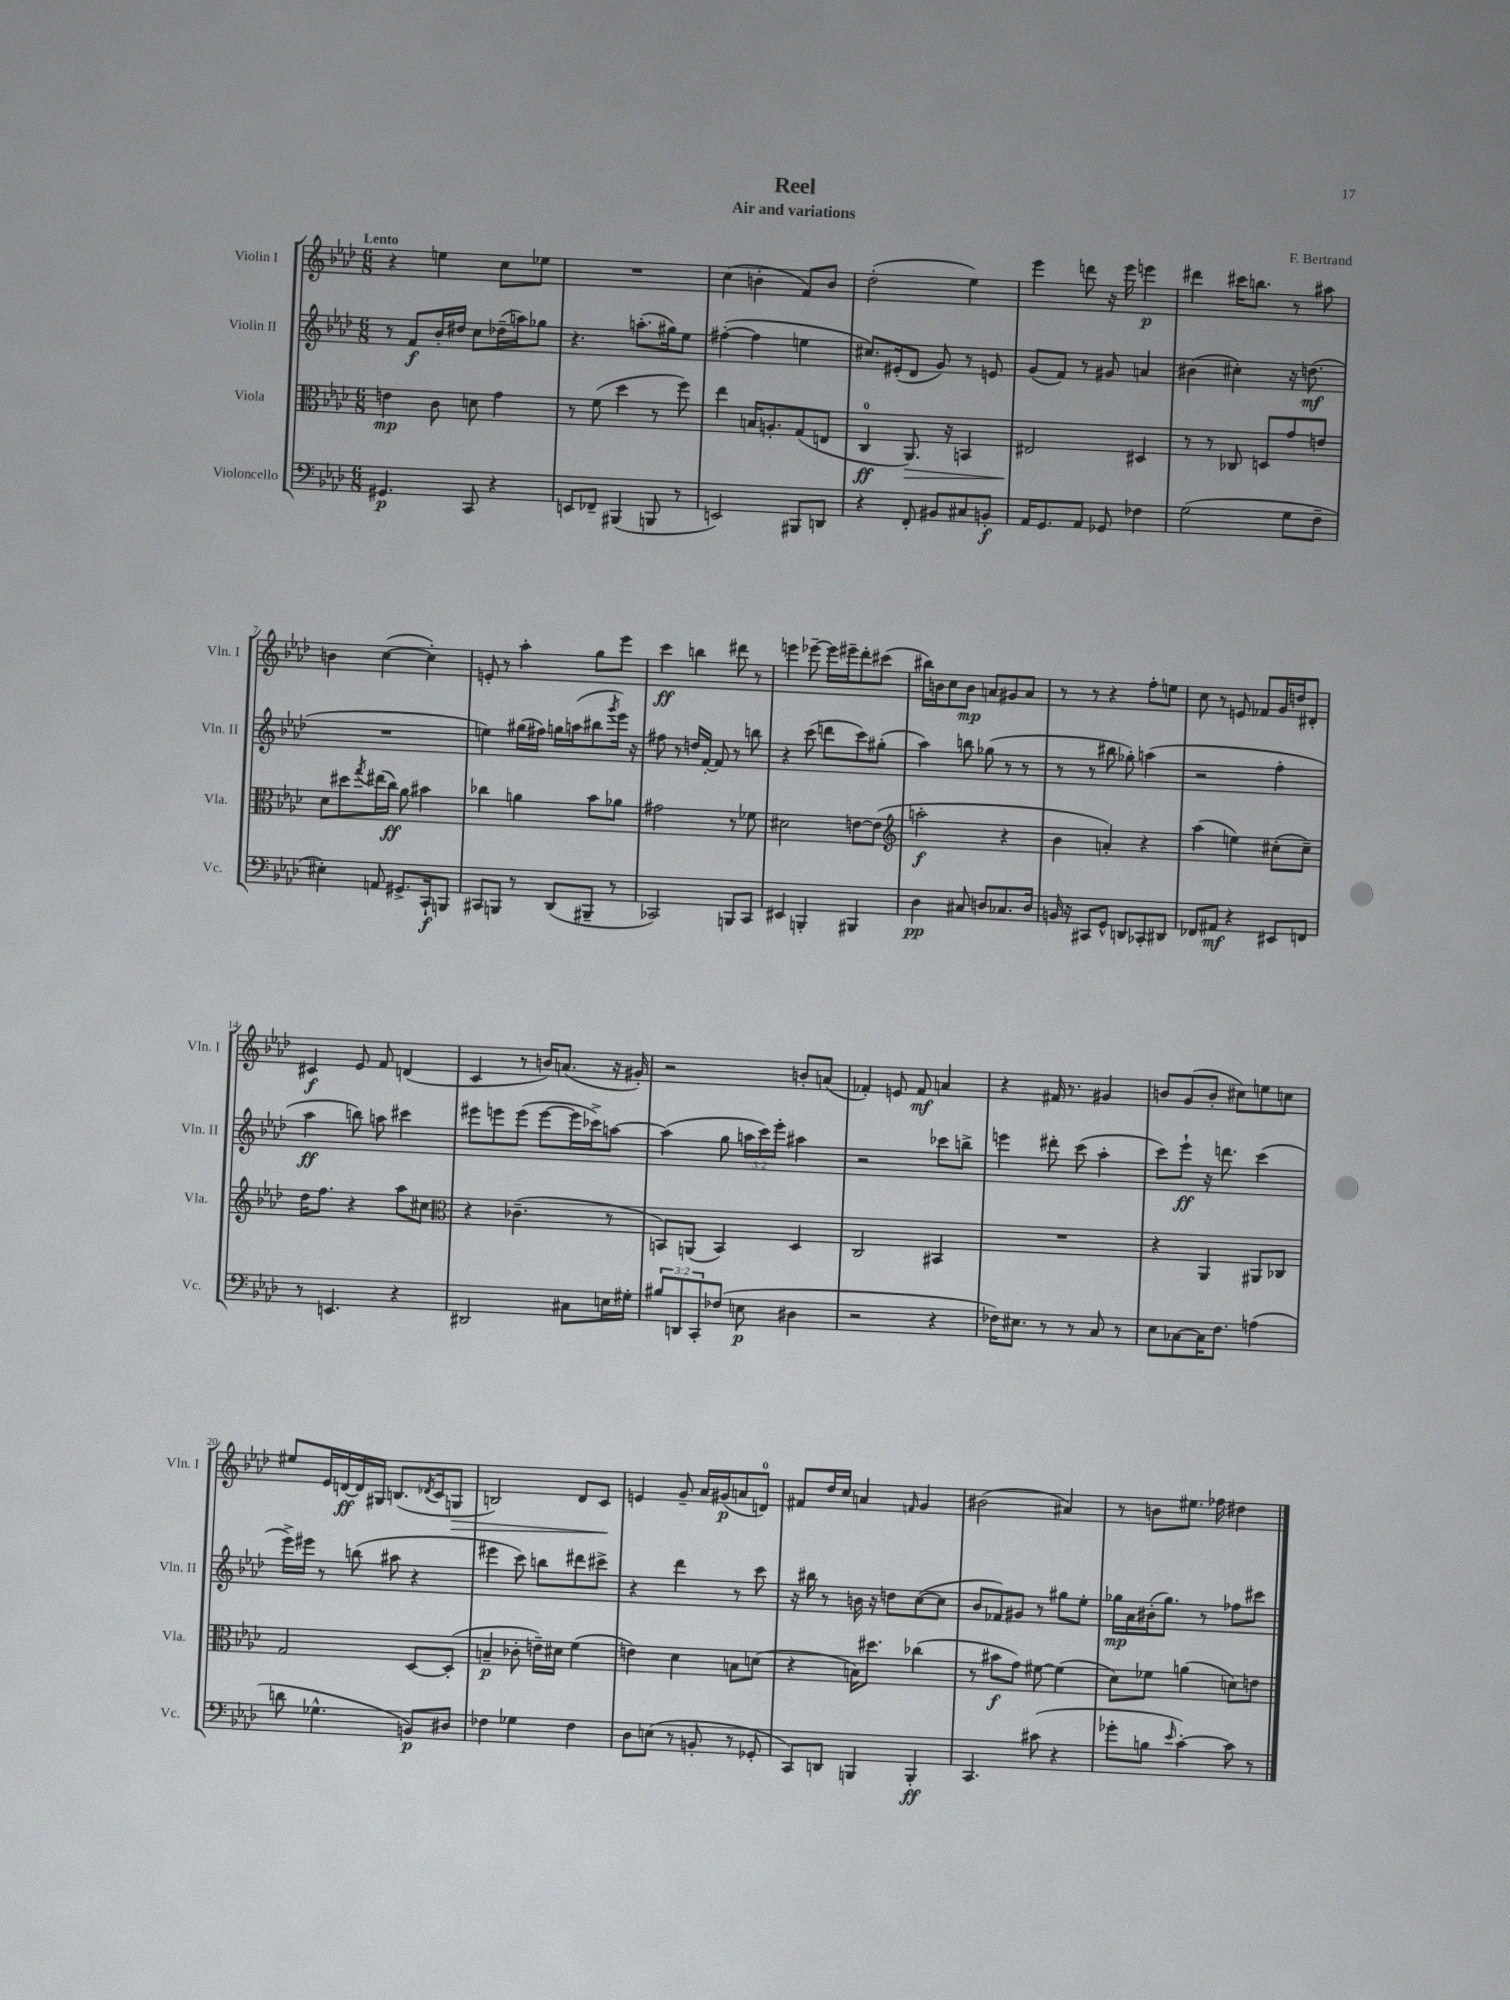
\header { title = "Reel" composer = "F. Bertrand" subtitle = "Air and variations" }
<<
\new StaffGroup <<
\new Staff = "s0" \with { instrumentName = "Violin I" shortInstrumentName = "Vln. I" } {
    \clef treble \key aes \major \numericTimeSignature \time 6/8 \tempo "Lento"
    r4 e''4 c''8 ees''8 |
    R2. |
    c''4( b'4-. f'8) b'8 |
    des''2-.( ees''4) |
    ees'''4 d'''8 r16 ees'''16 e'''4\p |
    dis'''4 cis'''16 b''8. r8 ais''8 |
    b'4 c''4~( c''4-.) |
    e'8-. r8 aes''4-. g''8 ees'''8 |
    c'''4\ff b''4 dis'''8 r8 |
    e'''4 ees'''8~-- ees'''16 eis'''16-- des'''8-. cis'''8( |
    bis''16) b'16 c''8 b'8\mp a'8 gis'8 a'8 |
    r8 r8 r4 f''8-. e''8 |
    c''8 r8 e'8 fes'8 g'16 d''16 dis'8-. |
    cis'4\f ees'8 f'8 d'4( |
    c'4 r8 b'16) a'8.( r16 gis'16-.) |
    r2 b'8-. a'8( |
    fes'4-.) e'8 fes'8\mf a'4 |
    r4 fis'16 r8. gis'4 |
    b'8 g'8( b'8-. cis''8) e''8 c''8 |
    eis''8 ees'16 d'16~\ff d'16 gis16 b8.( \acciaccatura { des'8 } c'16 g8\> |
    b2) des'8 c'8\! |
    e'4 g'8-- aes'16 gis'16\p( a'8 d'8-0) |
    fis'8 des''16 c''16 a'4 \grace { f'16 } g'4 |
    bis'2( ais'4) |
    r8 b'8 eis''8. fes''16 dis''4 \bar "|." |
}
\new Staff = "s1" \with { instrumentName = "Violin II" shortInstrumentName = "Vln. II" } {
    \clef treble \key aes \major \numericTimeSignature \time 6/8 \override Staff.TupletNumber.text = #tuplet-number::calc-fraction-text
    r8 f'8\f bes'16-. dis''16 c''8 des''16--( a''16) ges''8 |
    r4. a''8.-.( gis''16) ees''8 |
    fis''4~-.( fis''4 e''4 |
    cis''8.) eis'16-.( des'8 g'8) r8 e'8 |
    g'8( f'8) r8 gis'8 a'4 |
    bis'4( cis''4-.) r16 d''8.\mf( |
    R2. |
    e''4) gis''16( fis''16) g''16 a''16( bis''8 \acciaccatura { g'''8 } ees'''16) r16 |
    fis''8 r8 d''16 f'16~-. f'8 r8 b''8 |
    r4 c'''8( d'''8 c'''8) gis''8-.( |
    aes''4) b''8 ges''8( r8 r8 |
    r8 r8 bis''8 ges''8-.) a''4( |
    r2 f''4-. |
    aes''4\ff b''8) a''8 cis'''4 |
    eis'''8 e'''8 e'''8( e'''8~ e'''16 ces'''16->) a''8~ |
    a''4( g''8 \tuplet 3/2 { a''16 c'''16) ees'''16-. } ais''4 |
    r2 ces'''8 b''8-> |
    e'''4 dis'''8-. c'''8( aes''4-. |
    c'''8) ees'''8-!\ff r16 d'''8. c'''4( |
    ees'''16->) eis'''16 r8 b''8( ais''8 r4 |
    eis'''4 c'''8) b''8 dis'''8 cis'''8-> |
    r4 des'''4 r8 c'''8 |
    r16 bis''16 r8 b'16 r16 d''8 c''8~( c''8 |
    bes'8 fes'8) gis'8 r8 gis''8 ees''8-. |
    ges''16\mp aes'16 bis'16-.( ges''8.) r8 fes''8 cis'''8 \bar "|." |
}
\new Staff = "s2" \with { instrumentName = "Viola" shortInstrumentName = "Vla." } {
    \clef alto \key aes \major \numericTimeSignature \time 6/8
    e'4\mp c'8 d'8 g'4 |
    r8 f'8( des''4 r8 f''8) |
    ees''4 b16 a8.-. g8( e8 |
    c4-0\ff aes,8.\>) r16 b,4 |
    eis2\! dis4 |
    r8 r8 ces8 d8 g'8 e'8 |
    des'8 dis''8 \acciaccatura { g''8 } eis''16( c''16\ff) aes'8 bis'4 |
    ces''4 a'4 bes'8 aes'8 |
    gis'2 r8 fes'8 |
    dis'2 e'8~ e'8( |
    \clef treble a''2-.\f r4 |
    bes'4 a'4-.) r4 |
    aes''4( e''4) cis''8-.( cis''8--) |
    des''16 f''8. r4 aes''8 cis''8 |
    \clef alto r4 ces'4.--( r8 |
    b,8) a,8( b,4) des4 |
    c2 bis,4 |
    R2. |
    r4 aes,4 ais,8 ces8 |
    g2 des8~ des8-.( |
    b4--\p ces'8-. e'16--) dis'16 f'4( |
    e'4) des'4 b8 d'8( |
    r4 b16) dis''8. ces''4( |
    r8 bis'8\f g'8) fis'8~ fis'4( |
    des'8) fes'8 a'4( d'8) e'8 \bar "|." |
}
\new Staff = "s3" \with { instrumentName = "Violoncello" shortInstrumentName = "Vc." } {
    \clef bass \key aes \major \numericTimeSignature \time 6/8 \override Staff.TupletNumber.text = #tuplet-number::calc-fraction-text
    gis,4.\p c,8 r4 |
    e,8 fes,8-- bis,,4( b,,8 r8 |
    e,2) bis,,8 d,8 |
    r4 f,8-. bis,8 cis8 b,8-.\f |
    aes,16 g,8. aes,8 ges,8 fes4 |
    g2( g8 f8-- |
    eis4-.) a,8 gis,8.-> c,16-!\f b,,8 |
    cis,8 b,,8 r8 des,8( bis,,8-- r8 |
    ces,2) b,,8 ces,8 |
    eis,4 b,,4-. bis,,4 |
    des4\pp cis8 d8 ces8. d16 |
    b,16 r16 cis,8 g,8-^ d,8 ces,8-. dis,8 |
    fes,8 ais,8\mf r4 eis,8 f,8 |
    r8 e,4. r4 |
    dis,2 cis8 e16 gis16-. |
    \tuplet 3/2 { bis8 d,8 c,8-. } fes8( e8\p dis4 |
    r2 r4 |
    fes16) eis8. r8 r8 c8 r8 |
    ees8 ces8~ ces16 f8. a4( |
    d'8 ges4.-^ b,8\p) dis8 |
    fes4 ges4 fes4 |
    des8 e8( r8 b,8-. r8 ges,8-. |
    c,8) d,8 b,,4 b,,4-.\ff |
    c,4. cis'8( r4 |
    ges'8-. b8 \grace { ees'16 } c'4~-.) c'8 r8 \bar "|." |
}
>>
>>
